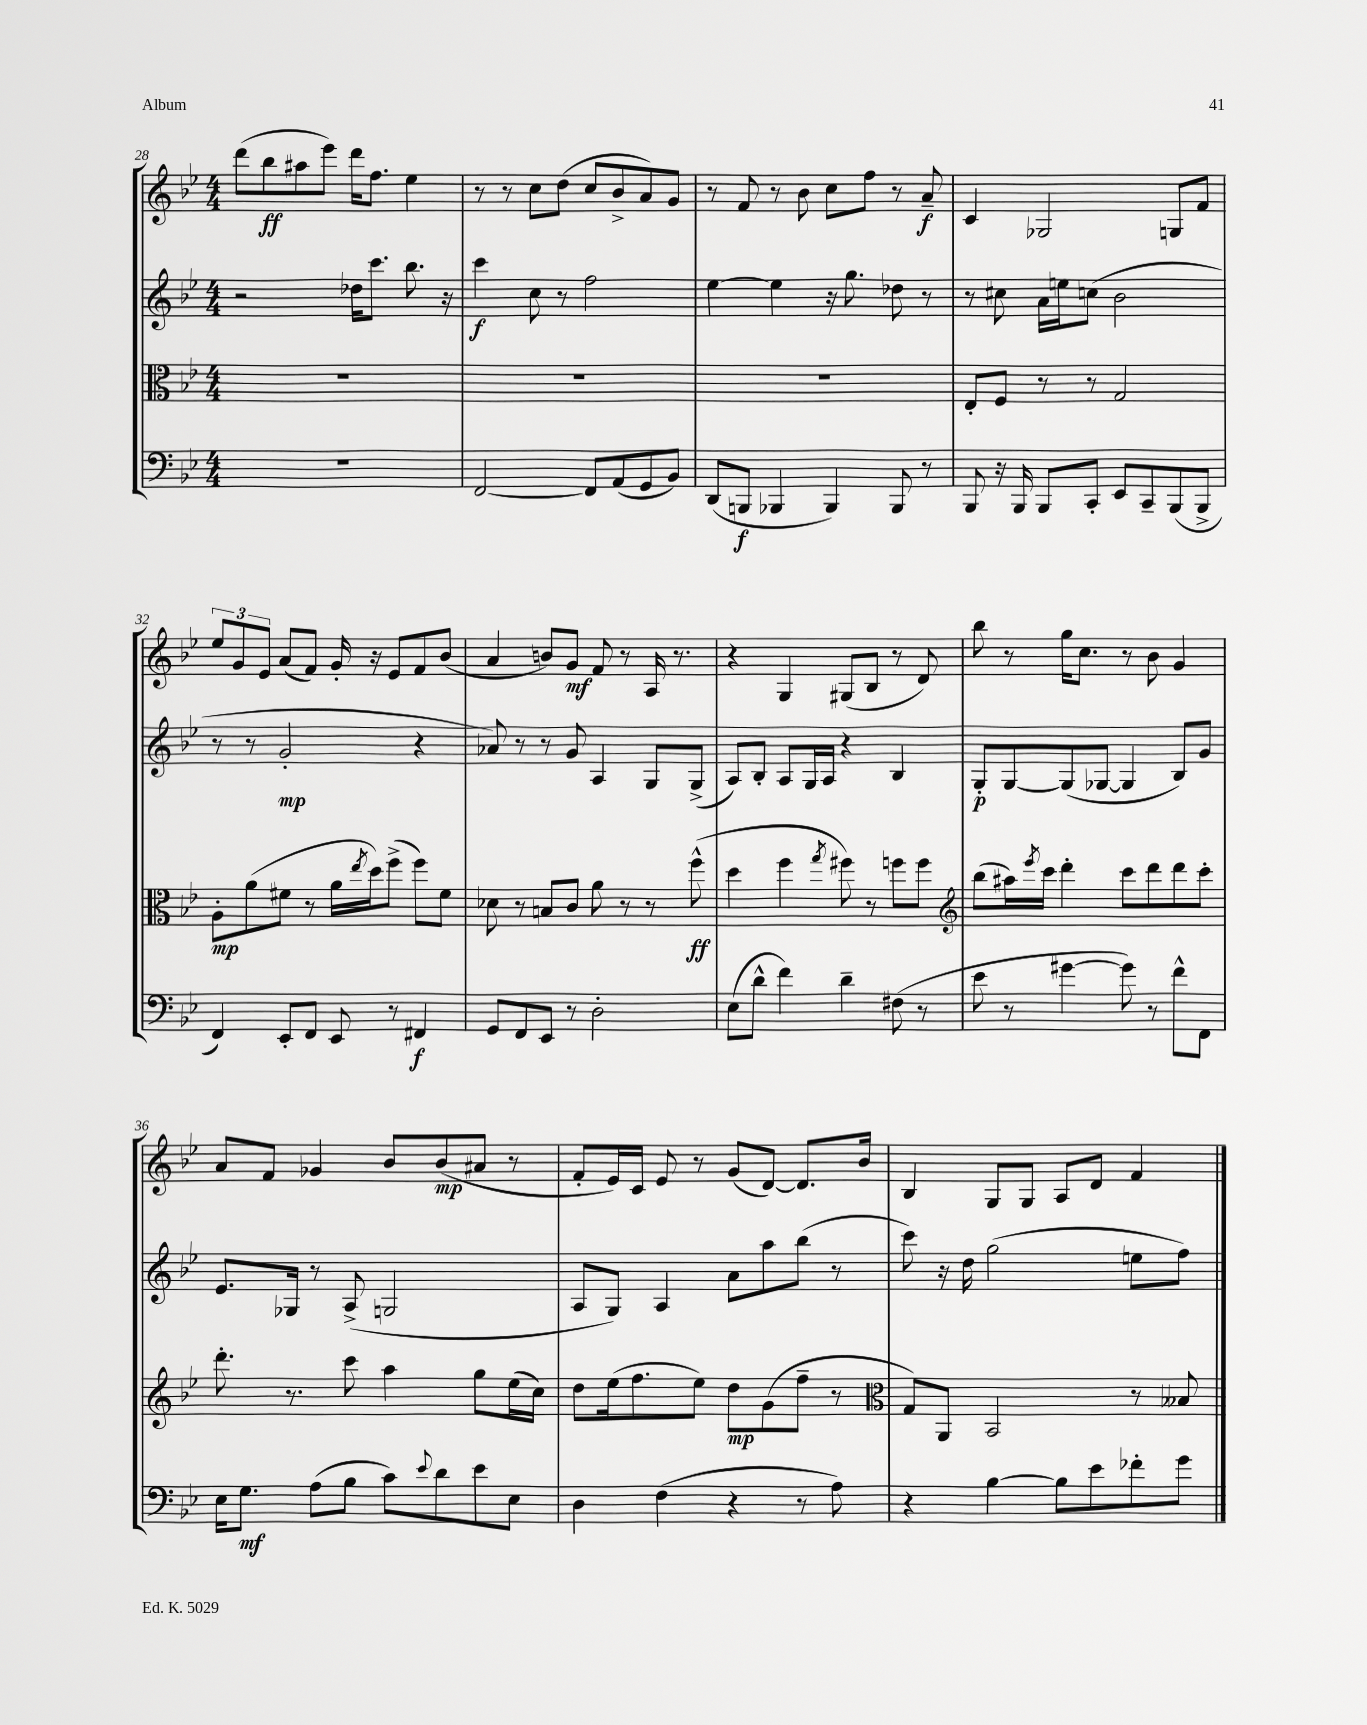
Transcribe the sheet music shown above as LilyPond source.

<<
\new StaffGroup <<
\new Staff = "s0" {
    \clef treble \key bes \major \numericTimeSignature \time 4/4
    d'''8( bes''8\ff ais''8 ees'''8) d'''16 f''8. ees''4 |
    r8 r8 c''8 d''8( c''8 bes'8-> a'8) g'8 |
    r8 f'8 r8 bes'8 c''8 f''8 r8 a'8--\f |
    c'4 ges2 g8 f'8 |
    \tuplet 3/2 { ees''8 g'8 ees'8 } a'8( f'8) g'16-. r16 ees'8 f'8 bes'8( |
    a'4 b'8) g'8\mf f'8 r8 a16 r8. |
    r4 g4 gis8( bes8 r8 d'8) |
    bes''8 r8 g''16 c''8. r8 bes'8 g'4 |
    a'8 f'8 ges'4 bes'8 bes'8\mp( ais'8 r8 |
    f'8-. ees'16) c'16 ees'8 r8 g'8( d'8~) d'8. bes'16 |
    bes4 g8 g8 a8 d'8 f'4 \bar "|." |
}
\new Staff = "s1" {
    \clef treble \key bes \major \numericTimeSignature \time 4/4
    r2 des''16 c'''8. bes''8. r16 |
    c'''4\f c''8 r8 f''2 |
    ees''4~ ees''4 r16 g''8. des''8 r8 |
    r8 cis''8 a'16 e''16 c''8( bes'2 |
    r8 r8 g'2-.\mp r4 |
    aes'8) r8 r8 g'8 a4 g8 g8->( |
    a8) bes8-. a8 g16 a16 r4 bes4 |
    g8-.\p g8~ g8( ges8~ ges4 bes8) g'8 |
    ees'8. ges16 r8 a8->( g2 |
    a8 g8) a4 a'8 a''8 bes''8( r8 |
    c'''8) r16 d''16 g''2( e''8 f''8) \bar "|." |
}
\new Staff = "s2" {
    \clef alto \key bes \major \numericTimeSignature \time 4/4
    R1 |
    R1 |
    R1 |
    ees8-. f8 r8 r8 g2 |
    a8-.\mp a'8( fis'8 r8 a'16 \acciaccatura { ees''8 } d''16) f''8->( f''8) fis'8 |
    des'8 r8 b8 c'8 a'8 r8 r8 f''8-^\ff( |
    d''4 f''4 \acciaccatura { g''8 } fis''8) r8 f''8 f''8 |
    \clef treble bes''8( ais''16) \acciaccatura { ees'''8 } c'''16 d'''4-. c'''8 d'''8 d'''8 c'''8-. |
    d'''8.-. r8. c'''8 a''4 g''8 ees''16( c''16) |
    d''8 ees''16( f''8. ees''8) d''8\mp g'8( f''8-- r8 |
    \clef alto g8) a,8 bes,2 r8 beses8 \bar "|." |
}
\new Staff = "s3" {
    \clef bass \key bes \major \numericTimeSignature \time 4/4
    R1 |
    f,2~ f,8 a,8( g,8 bes,8) |
    d,8( b,,8\f bes,,4 bes,,4) bes,,8 r8 |
    bes,,8 r16 bes,,16 bes,,8 c,8-. ees,8 c,8-- bes,,8( bes,,8-> |
    f,4) ees,8-. f,8 ees,8 r8 fis,4\f |
    g,8 f,8 ees,8 r8 d2-. |
    ees8( d'8-^ f'4) d'4-- fis8( r8 |
    ees'8 r8 gis'4~ gis'8) r8 f'8-^ f,8 |
    ees16 g8.\mf a8( bes8 c'8) \appoggiatura { ees'8 } d'8 ees'8 ees8 |
    d4 f4( r4 r8 a8) |
    r4 bes4~ bes8 ees'8 fes'8-. g'8 \bar "|." |
}
>>
>>
\layout { \context { \Score currentBarNumber = #28 } }
